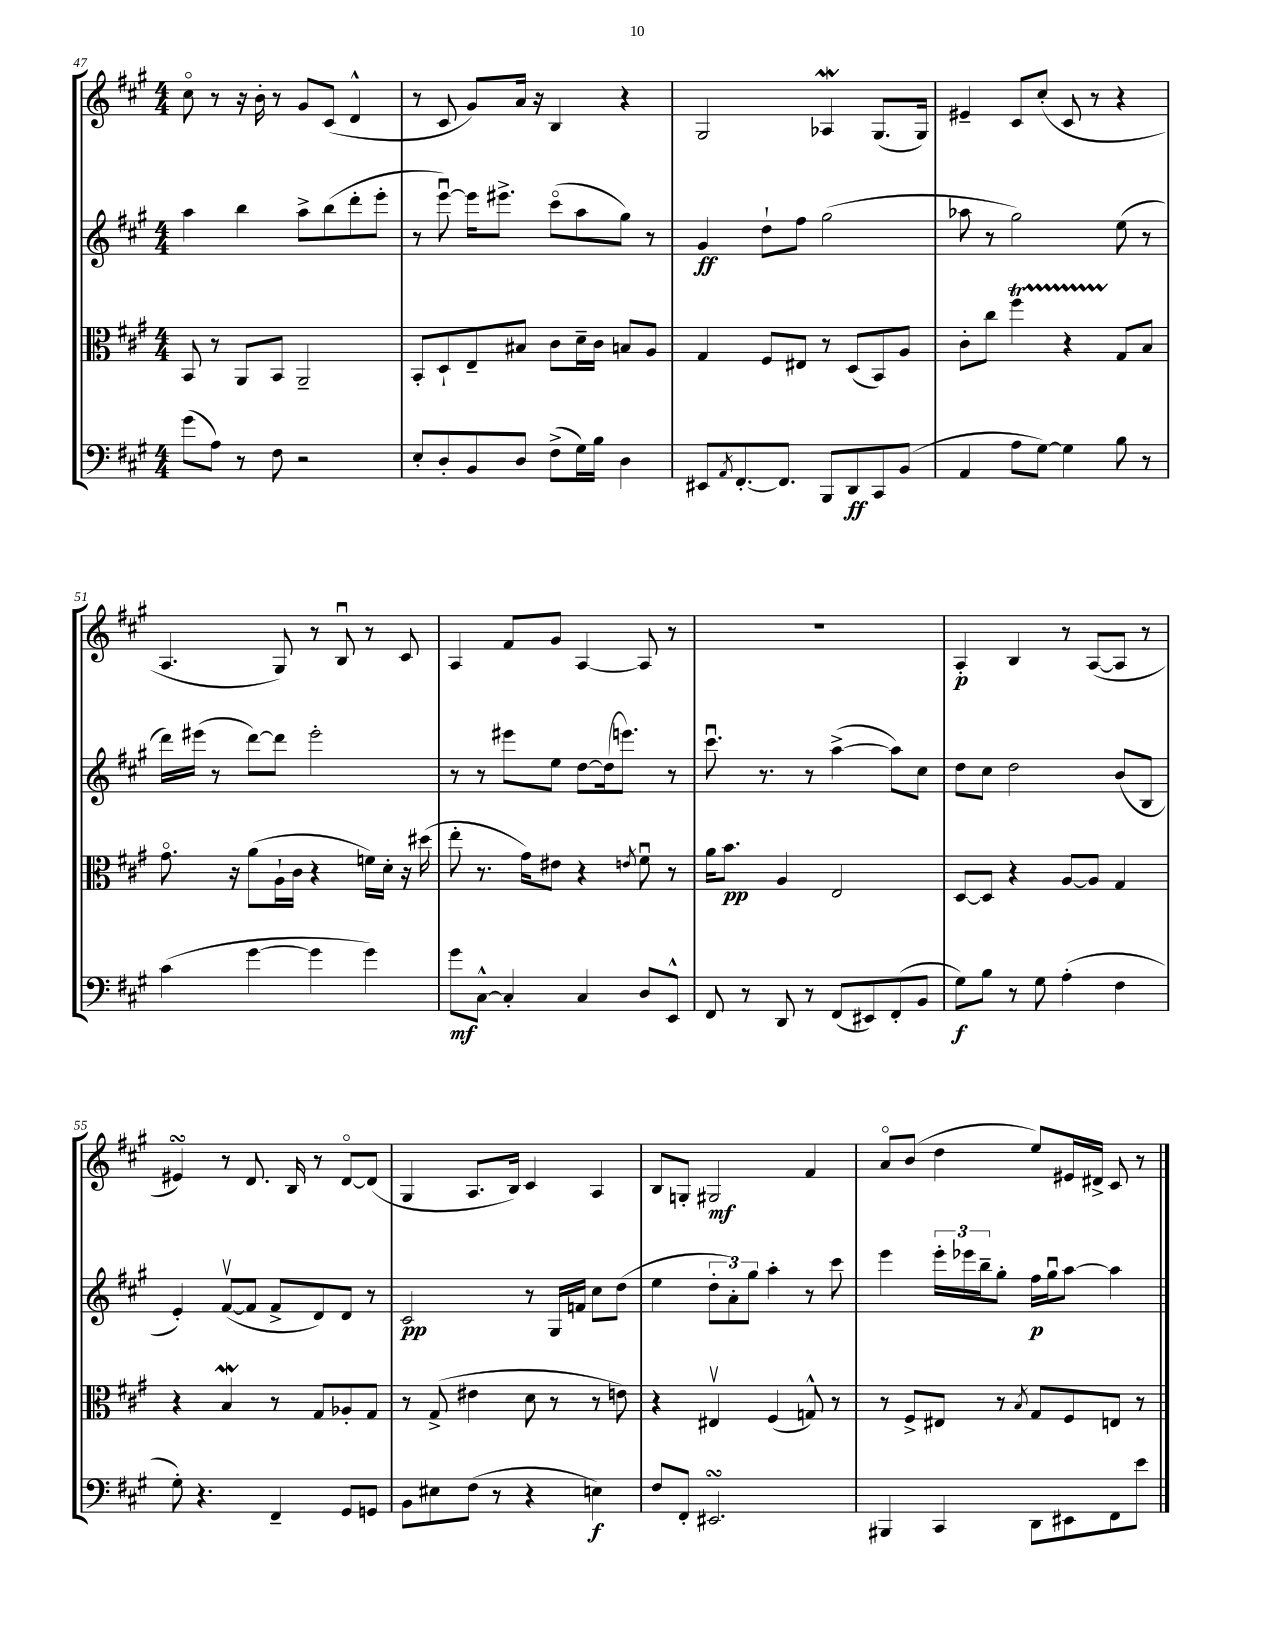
<<
\new StaffGroup <<
\new Staff = "s0" {
    \clef treble \key a \major \numericTimeSignature \time 4/4
    cis''8\flageolet r8 r16 b'16-. r8 gis'8 cis'8( d'4-^ |
    r8 cis'8 gis'8) a'16 r16 b4 r4 |
    gis2 aes4\mordent gis8.( gis16) |
    eis'4-- cis'8 cis''8-.( cis'8 r8 r4 |
    a4. gis8) r8 b8\downbow r8 cis'8 |
    a4 fis'8 gis'8 a4~ a8 r8 |
    R1 |
    a4-.\p b4 r8 a8~( a8 r8 |
    eis'4\turn) r8 d'8. b16 r8 d'8~\flageolet d'8( |
    gis4 a8. b16) cis'4 a4 |
    b8 g8-. gis2\mf fis'4 |
    a'8\flageolet b'8( d''4 e''8) eis'16 dis'16-> cis'8 r8 \bar "|." |
}
\new Staff = "s1" {
    \clef treble \key a \major \numericTimeSignature \time 4/4
    a''4 b''4 a''8-> b''8( d'''8-. e'''8-. |
    r8 e'''8~\downbow) e'''16 eis'''8.-> cis'''8\flageolet( a''8 gis''8) r8 |
    gis'4\ff d''8-! fis''8 gis''2( |
    aes''8 r8 gis''2) e''8( r8 |
    d'''16) eis'''16( r8 d'''8~) d'''8 eis'''2-. |
    r8 r8 eis'''8 e''8 d''8~ d''16( e'''8.) r8 |
    cis'''8.\downbow r8. r8 a''4~->( a''8) cis''8 |
    d''8 cis''8 d''2 b'8( b8 |
    e'4-.) fis'8~\upbow( fis'8 fis'8-> d'8) d'8 r8 |
    cis'2\pp r8 gis16 f'16 cis''8 d''8( |
    e''4 \tuplet 3/2 { d''8-. a'8-.) gis''8 } a''4-. r8 cis'''8 |
    e'''4 \tuplet 3/2 { e'''16-. ees'''16 b''16-- } gis''8-. fis''16\p gis''16\downbow a''8~ a''4 \bar "|." |
}
\new Staff = "s2" {
    \clef alto \key a \major \numericTimeSignature \time 4/4
    b,8 r8 a,8 b,8 a,2-- |
    b,8-. d8-! e8-- bis8 cis'8 d'16-- cis'16 b8 a8 |
    gis4 fis8 eis8 r8 d8( b,8) a8 |
    cis'8-. cis''8 fis''4\startTrillSpan r4 gis8\stopTrillSpan b8 |
    gis'8.\flageolet r16 a'8( a16-! cis'16 r4 f'16) d'16-. r16 dis''16( |
    e''8-. r8. gis'16) eis'8 r4 \acciaccatura { e'8 } fis'8\downbow r8 |
    a'16 b'8.\pp a4 e2 |
    d8~ d8 r4 a8~ a8 gis4 |
    r4 b4\mordent r8 gis8 aes8-. gis8 |
    r8 gis8->( eis'4 d'8 r8 r8 e'8) |
    r4 eis4\upbow fis4( g8-^) r8 |
    r8 fis8-> eis8 r8 \acciaccatura { b8 } gis8 fis8 e8 r8 \bar "|." |
}
\new Staff = "s3" {
    \clef bass \key a \major \numericTimeSignature \time 4/4
    gis'8( a8) r8 fis8 r2 |
    e8-. d8-. b,8 d8 fis8->( gis16) b16 d4 |
    eis,8 \acciaccatura { a,8 } fis,8.~-. fis,8. b,,8 d,8\ff cis,8 b,8( |
    a,4 a8 gis8~) gis4 b8 r8 |
    cis'4( gis'4~ gis'4 gis'4) |
    gis'8\mf cis8~-^ cis4-. cis4 d8 e,8-^ |
    fis,8 r8 d,8 r8 fis,8( eis,8) fis,8-.( b,8 |
    gis8\f) b8 r8 gis8 a4-.( fis4 |
    gis8-.) r4. fis,4-- gis,8 g,8 |
    b,8 eis8 fis8( r8 r4 e4\f) |
    fis8 fis,8-. eis,2.\turn |
    bis,,4 cis,4 d,8 eis,8 fis,8 e'8 \bar "|." |
}
>>
>>
\layout { \context { \Score currentBarNumber = #47 } }
